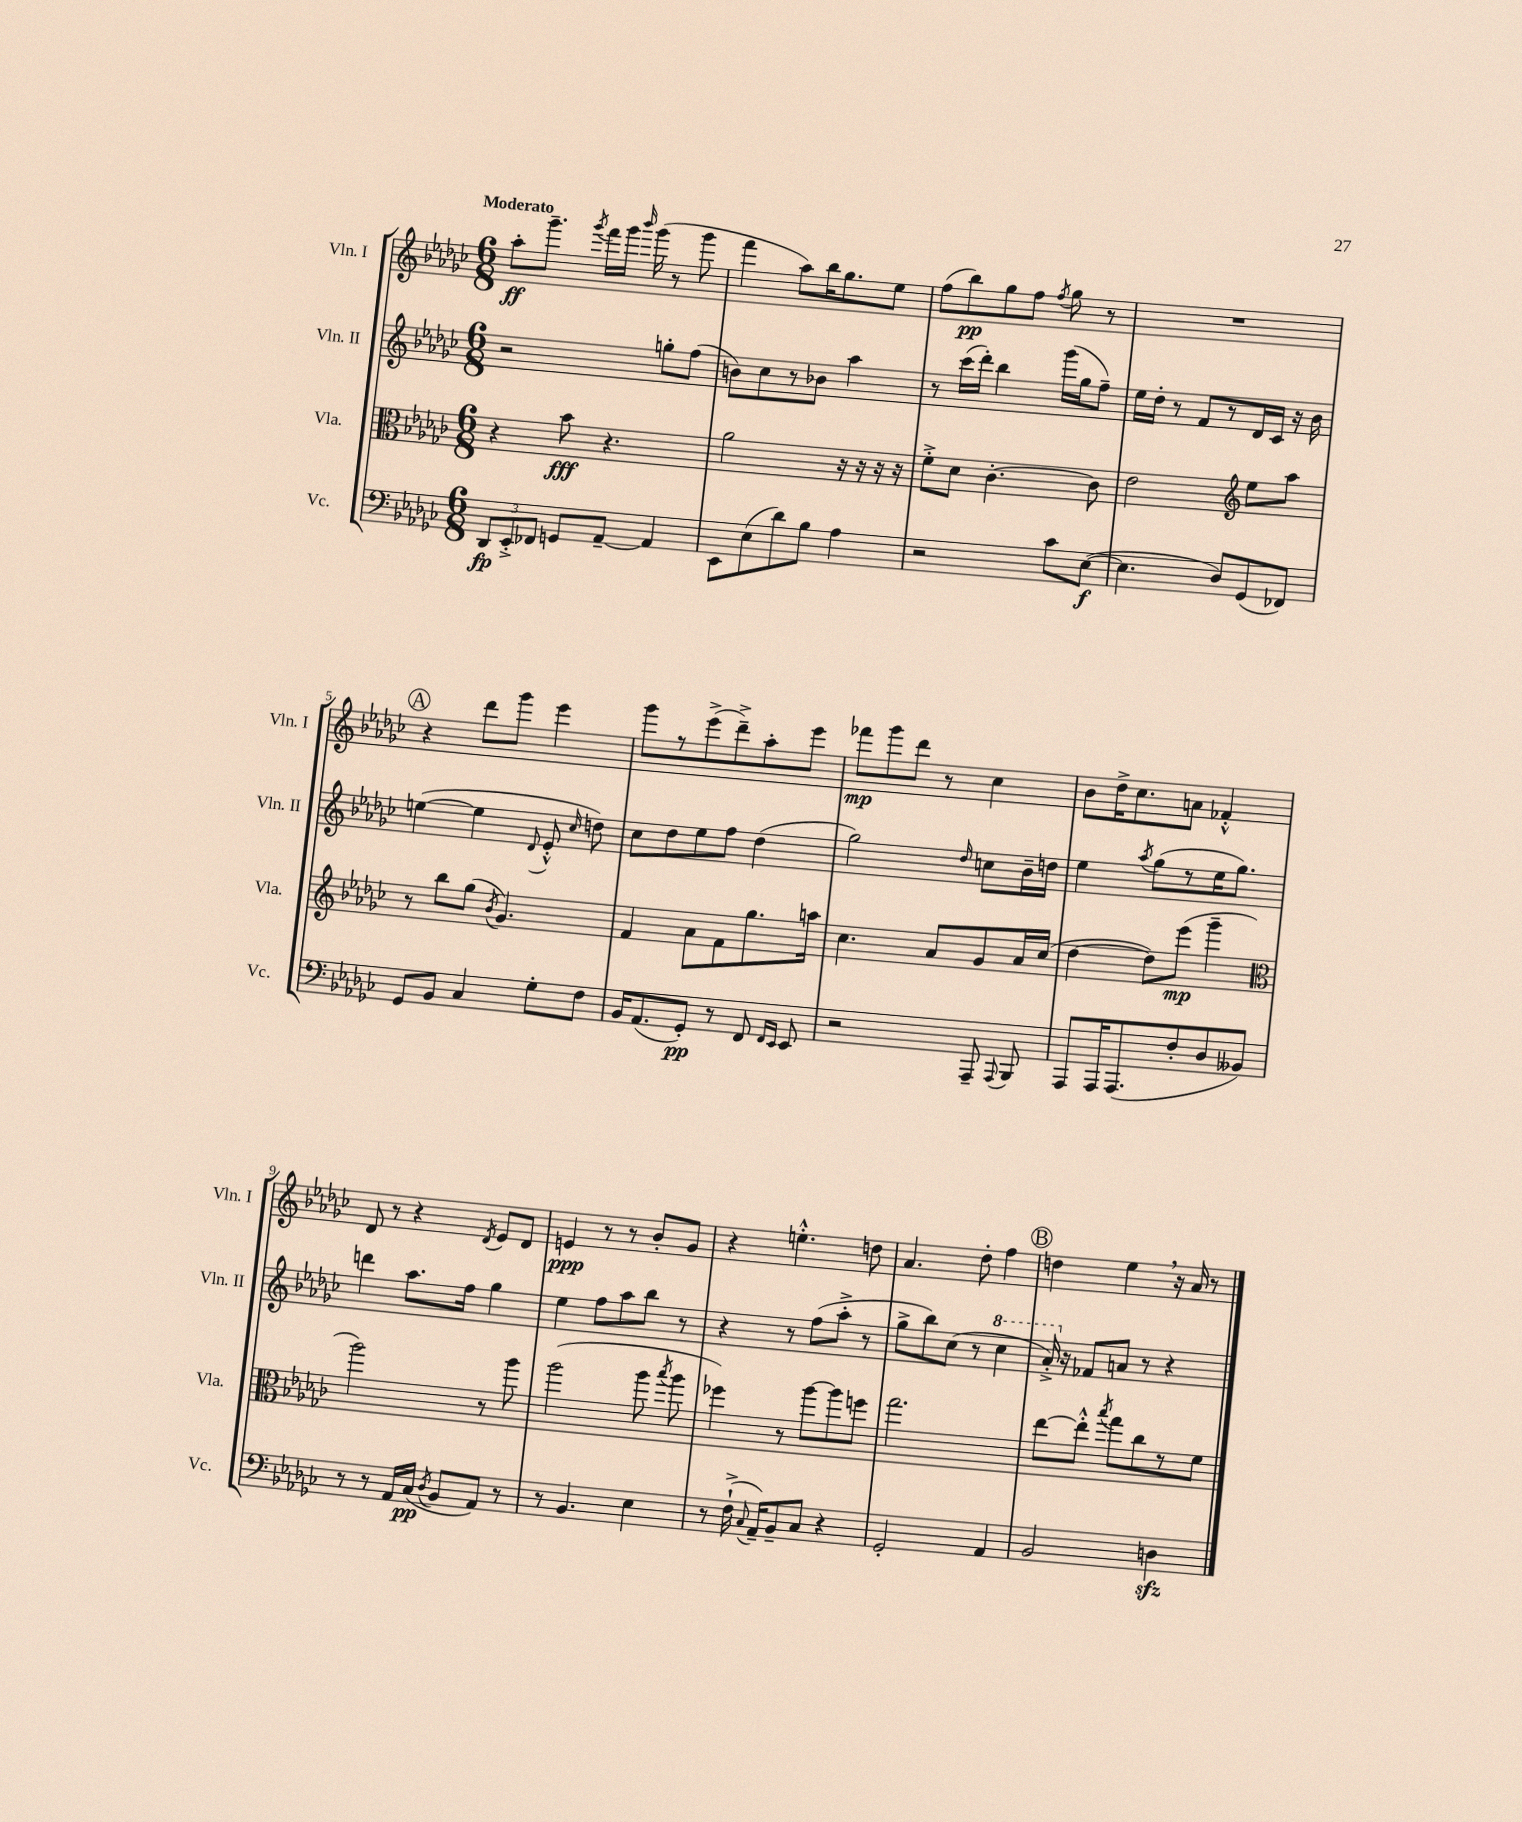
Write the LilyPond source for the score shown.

<<
\new StaffGroup <<
\new Staff = "s0" \with { instrumentName = "Vln. I" shortInstrumentName = "Vln. I" } {
    \clef treble \key ges \major \numericTimeSignature \time 6/8 \tempo "Moderato"
    \autoBeamOff aes''8[-.\ff ges'''8.]-- \acciaccatura { ges'''8 } f'''16[ ges'''16] \grace { bes'''16 } ges'''16( r8 ges'''8 |
    f'''4 aes''8[) bes''16 ges''8. ees''8] |
    f''8[( bes''8\pp) ges''8 f''8] \acciaccatura { f''8 } ges''8 r8 |
    R2. |
    \mark \markup { \circle "A" } r4 des'''8[ ges'''8] ees'''4 |
    ges'''8[ r8 ees'''8->( des'''8--->) aes''8-. ees'''8] |
    fes'''8[\mp ges'''8 des'''8] r8 ces''4 |
    bes'8[ des''16-> ces''8. a'8] fes'4-.-^ |
    des'8 r8 r4 \acciaccatura { des'8 } ees'8[ des'8] |
    e'4\ppp r8 r8 bes'8[-. ges'8] |
    r4 e''4.-.-^ d''8 |
    aes'4. des''8-. f''4 |
    \mark \markup { \circle "B" } d''4 ees''4 \breathe r16 aes'16 r8 \bar "|." |
}
\new Staff = "s1" \with { instrumentName = "Vln. II" shortInstrumentName = "Vln. II" } {
    \clef treble \key ges \major \numericTimeSignature \time 6/8
    \autoBeamOff r2 g''8[-. f''8]( |
    b'8[) ces''8 r8 bes'8] aes''4 |
    r8 ces'''16[( des'''16]-.) bes''4 ges'''16[( ges''16 f''8]--) |
    ees''16[ des''16]-. r8 f'8[ r8 des'16 ces'16] r16 bes'16 |
    \mark \markup { \circle "A" } e''4~( e''4 \appoggiatura { des'8 } ees'8-.-^ \grace { ces''16 } d''8) |
    ces''8[ des''8 ees''8 f''8] des''4( |
    ges''2) \grace { des''16 } c''8[ bes'16-- d''16] |
    ees''4 \acciaccatura { aes''8 } ges''8[( r8 ees''16 ges''8.]) |
    d'''4 aes''8.[ f''16] ges''4 |
    ees''4 f''8[ aes''8 bes''8] r8 |
    r4 r8 f''8[( aes''8]-.-> r8 |
    ges''8[-> bes''8) ces''8]( r8 \ottava #1 ces'''4 |
    \mark \markup { \circle "B" } aes''16-.->) \ottava #0 r16 fes'8[ a'8] r8 r4 \bar "|." |
}
\new Staff = "s2" \with { instrumentName = "Vla." shortInstrumentName = "Vla." } {
    \clef alto \key ges \major \numericTimeSignature \time 6/8
    \autoBeamOff r4 bes'8\fff r4. |
    aes'2 r16 r16 r16 r16 |
    f'8[-.-> des'8] ces'4.~-. ces'8 |
    ees'2 \clef treble ees''8[ aes''8] |
    \mark \markup { \circle "A" } r8 bes''8[ ges''8]( \acciaccatura { bes'8 } ges'4.) |
    f'4 aes'8[ f'8 ges''8. a''16] |
    ces''4. aes'8[ ges'8 aes'16 ces''16]( |
    des''4~ des''8[) ees'''8]\mp( ges'''4-- |
    \clef alto aes''2) r8 aes''8 |
    aes''2( aes''8 \acciaccatura { bes''8 } aes''8 |
    fes''4) r8 aes''8[~ aes''8 f''8] |
    ges''2. |
    \mark \markup { \circle "B" } ees''8[~ ees''8]-.-^ \acciaccatura { bes''8 } ges''8[ ces''8 r8 f'8] \bar "|." |
}
\new Staff = "s3" \with { instrumentName = "Vc." shortInstrumentName = "Vc." } {
    \clef bass \key ges \major \numericTimeSignature \time 6/8
    \autoBeamOff \tuplet 3/2 { des,8[\fp ees,8-.-> fes,8] } g,8[ aes,8]~-- aes,4 |
    ees,8[ ees8( des'8) bes8] aes4 |
    r2 ces'8[ ees8]~\f( |
    ees4. des8[) ges,8( fes,8]) |
    \mark \markup { \circle "A" } ges,8[ bes,8] ces4 ges8[-. f8] |
    bes,16[ aes,8.( ges,8]-.\pp) r8 f,8 \grace { f,16[ ees,16] } ees,8 |
    r2 aes,,8-- \appoggiatura { aes,,8 } bes,,8 |
    aes,,8[ aes,,16 aes,,8.( f8-. des8 beses,8]) |
    r8 r8 aes,16[ ces16]\pp( \acciaccatura { des8 } bes,8[ aes,8]) r8 |
    r8 bes,4. ees4 |
    r8 f16-!->( \appoggiatura { ces8 } aes,16[--) bes,8-- ces8] r4 |
    ges,2-. aes,4 |
    \mark \markup { \circle "B" } bes,2 d4\sfz \bar "|." |
}
>>
>>
